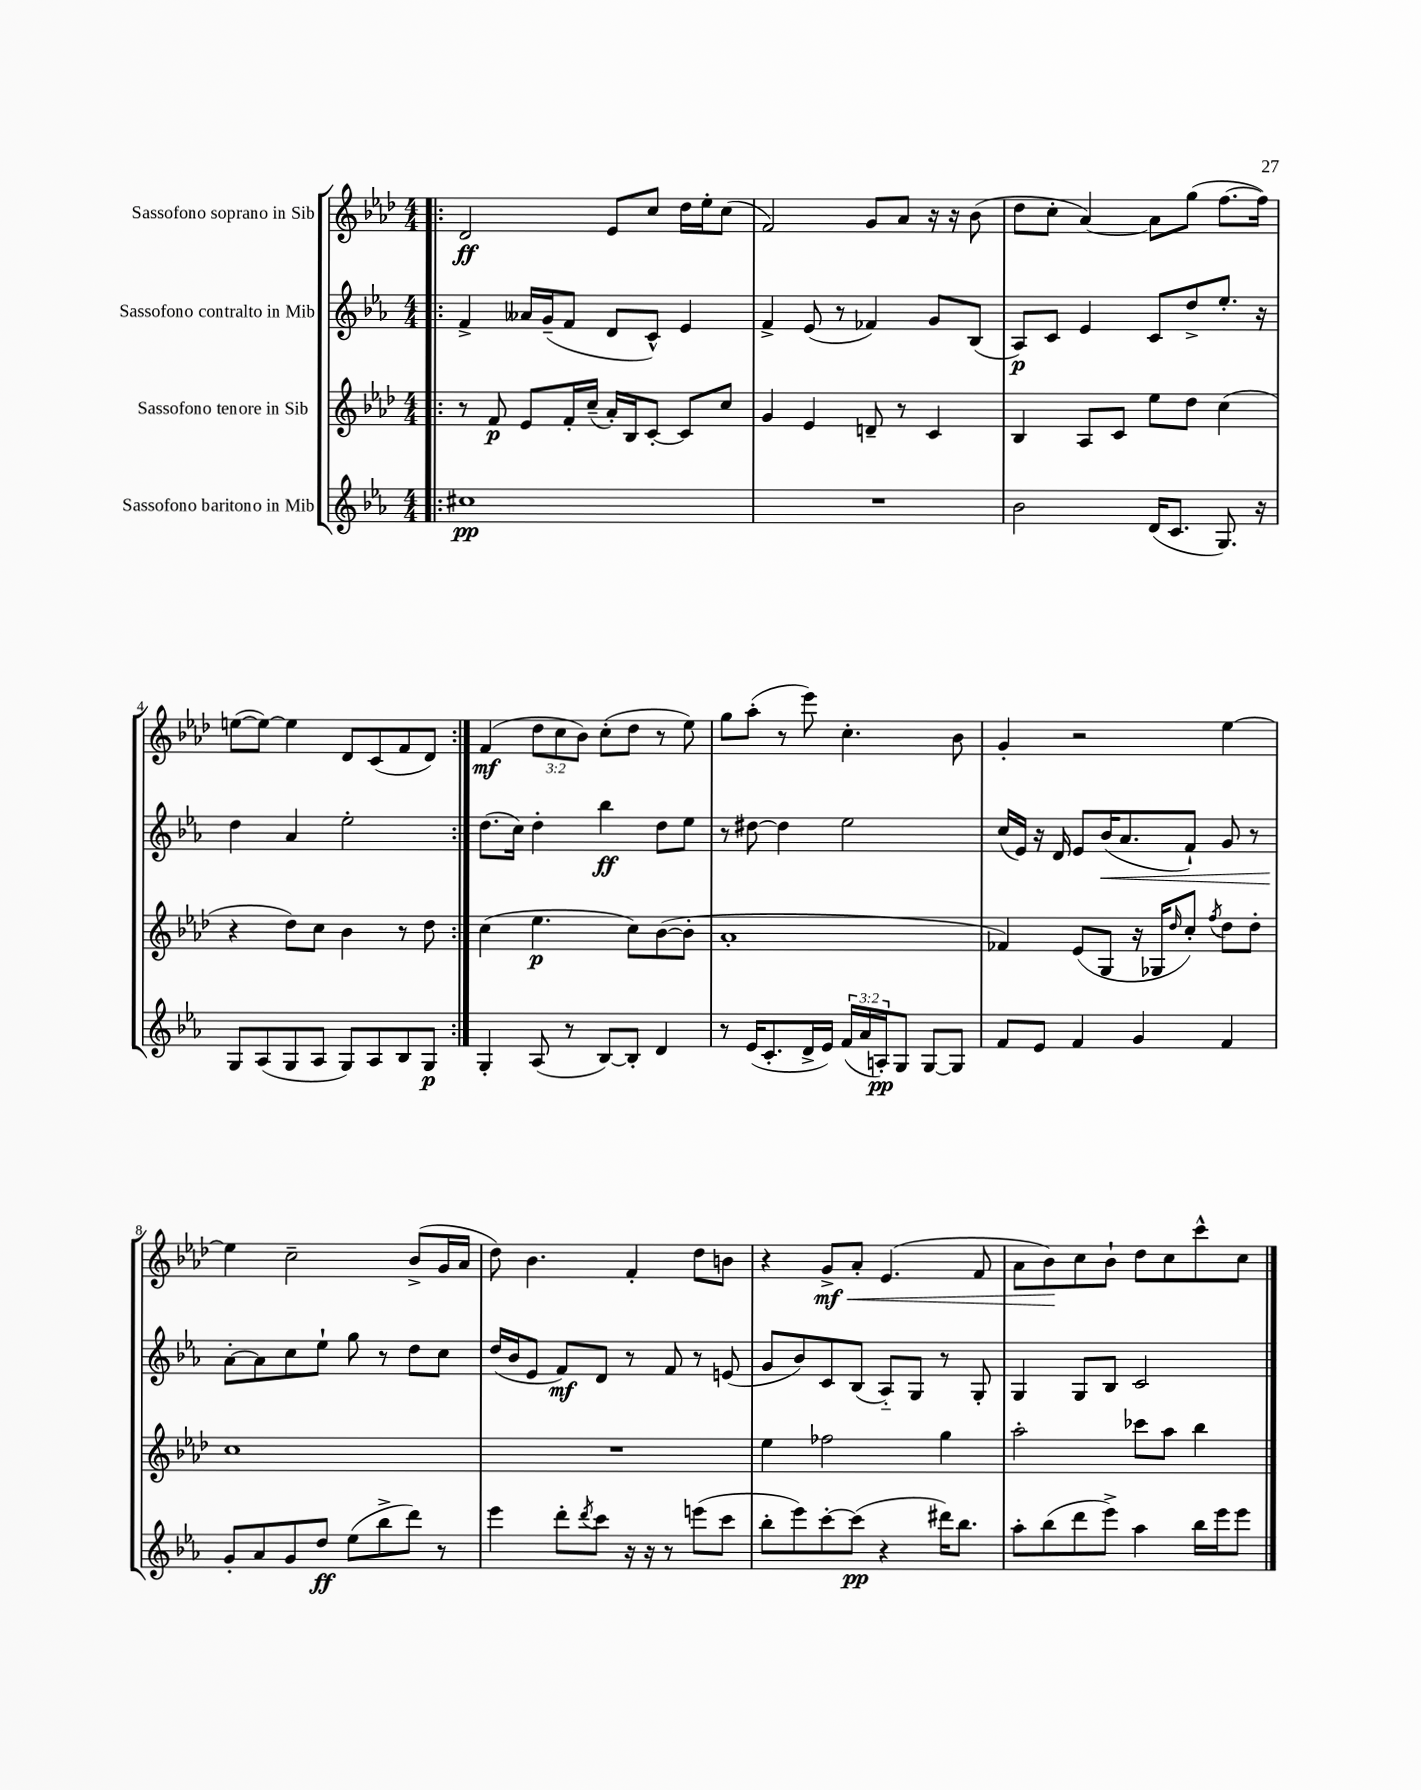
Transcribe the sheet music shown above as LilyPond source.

<<
\new StaffGroup <<
\new Staff = "s0" \with { instrumentName = "Sassofono soprano in Sib" } {
    \clef treble \key aes \major \numericTimeSignature \time 4/4 \override Staff.TupletNumber.text = #tuplet-number::calc-fraction-text
    \repeat volta 2 { \bar ".|:" des'2\ff ees'8 c''8 des''16 ees''16-. c''8( |
    f'2) g'8 aes'8 r16 r16 bes'8( |
    des''8 c''8-. aes'4~) aes'8 g''8( f''8.~ f''16) |
    e''8~( e''8~) e''4 des'8 c'8( f'8 des'8) | }
    f'4\mf( \tuplet 3/2 { des''8 c''8 bes'8) } c''8-.( des''8 r8 ees''8) |
    g''8 aes''8-.( r8 ees'''8) c''4.-. bes'8 |
    g'4-. r2 ees''4~ |
    ees''4 c''2-- bes'8->( g'16 aes'16 |
    des''8) bes'4. f'4-. des''8 b'8 |
    r4 g'8->\mf\< aes'8-. ees'4.( f'8 |
    aes'8 bes'8\!) c''8 bes'8-! des''8 c''8 c'''8-^ c''8 \bar "|." |
}
\new Staff = "s1" \with { instrumentName = "Sassofono contralto in Mib" } {
    \clef treble \key ees \major \numericTimeSignature \time 4/4
    \repeat volta 2 { \bar ".|:" f'4-> aeses'16 g'16--( f'8 d'8 c'8-^) ees'4 |
    f'4-> ees'8( r8 fes'4) g'8 bes8( |
    aes8\p) c'8 ees'4 c'8 d''8-> ees''8.-. r16 |
    d''4 aes'4 ees''2-. | }
    d''8.( c''16) d''4-. bes''4\ff d''8 ees''8 |
    r8 dis''8~ dis''4 ees''2 |
    c''16( ees'16) r16 d'16 ees'8 bes'16\<( aes'8. f'8-!) g'8 r8 |
    aes'8~-.\! aes'8 c''8 ees''8-! g''8 r8 d''8 c''8 |
    d''16( bes'16 ees'8 f'8\mf) d'8 r8 f'8 r8 e'8( |
    g'8 bes'8) c'8 bes8( aes8-_) g8 r8 g8-. |
    g4 g8 bes8 c'2 \bar "|." |
}
\new Staff = "s2" \with { instrumentName = "Sassofono tenore in Sib" } {
    \clef treble \key aes \major \numericTimeSignature \time 4/4
    \repeat volta 2 { \bar ".|:" r8 f'8\p ees'8 f'16-. c''16--( aes'16-.) bes16 c'8~-. c'8 c''8 |
    g'4 ees'4 d'8-- r8 c'4 |
    bes4 aes8 c'8 ees''8 des''8 c''4( |
    r4 des''8) c''8 bes'4 r8 des''8 | }
    c''4( ees''4.\p c''8) bes'8~( bes'8-. |
    aes'1-. |
    fes'4) ees'8( g8 r16 ges16 \grace { des''16 } c''8-.) \acciaccatura { f''8 } des''8 des''8-. |
    c''1 |
    R1 |
    ees''4 fes''2 g''4 |
    aes''2-. ces'''8 aes''8 bes''4 \bar "|." |
}
\new Staff = "s3" \with { instrumentName = "Sassofono baritono in Mib" } {
    \clef treble \key ees \major \numericTimeSignature \time 4/4 \override Staff.TupletNumber.text = #tuplet-number::calc-fraction-text
    \repeat volta 2 { \bar ".|:" cis''1\pp |
    R1 |
    bes'2 d'16( c'8. g8.) r16 |
    g8 aes8( g8 aes8 g8) aes8 bes8 g8\p | }
    g4-. aes8( r8 bes8~) bes8-. d'4 |
    r8 ees'16( c'8.-. d'16-> ees'16) \tuplet 3/2 { f'16( aes'16 a16-.\pp) } g8 g8~ g8 |
    f'8 ees'8 f'4 g'4 f'4 |
    g'8-. aes'8 g'8 d''8\ff ees''8( bes''8-> d'''8) r8 |
    ees'''4 d'''8-. \acciaccatura { d'''8 } c'''8 r16 r16 r8 e'''8( c'''8 |
    bes''8-. ees'''8) c'''8~-. c'''8\pp( r4 dis'''16) bes''8. |
    aes''8-. bes''8( d'''8 ees'''8->) aes''4 bes''16 ees'''16 ees'''8 \bar "|." |
}
>>
>>
